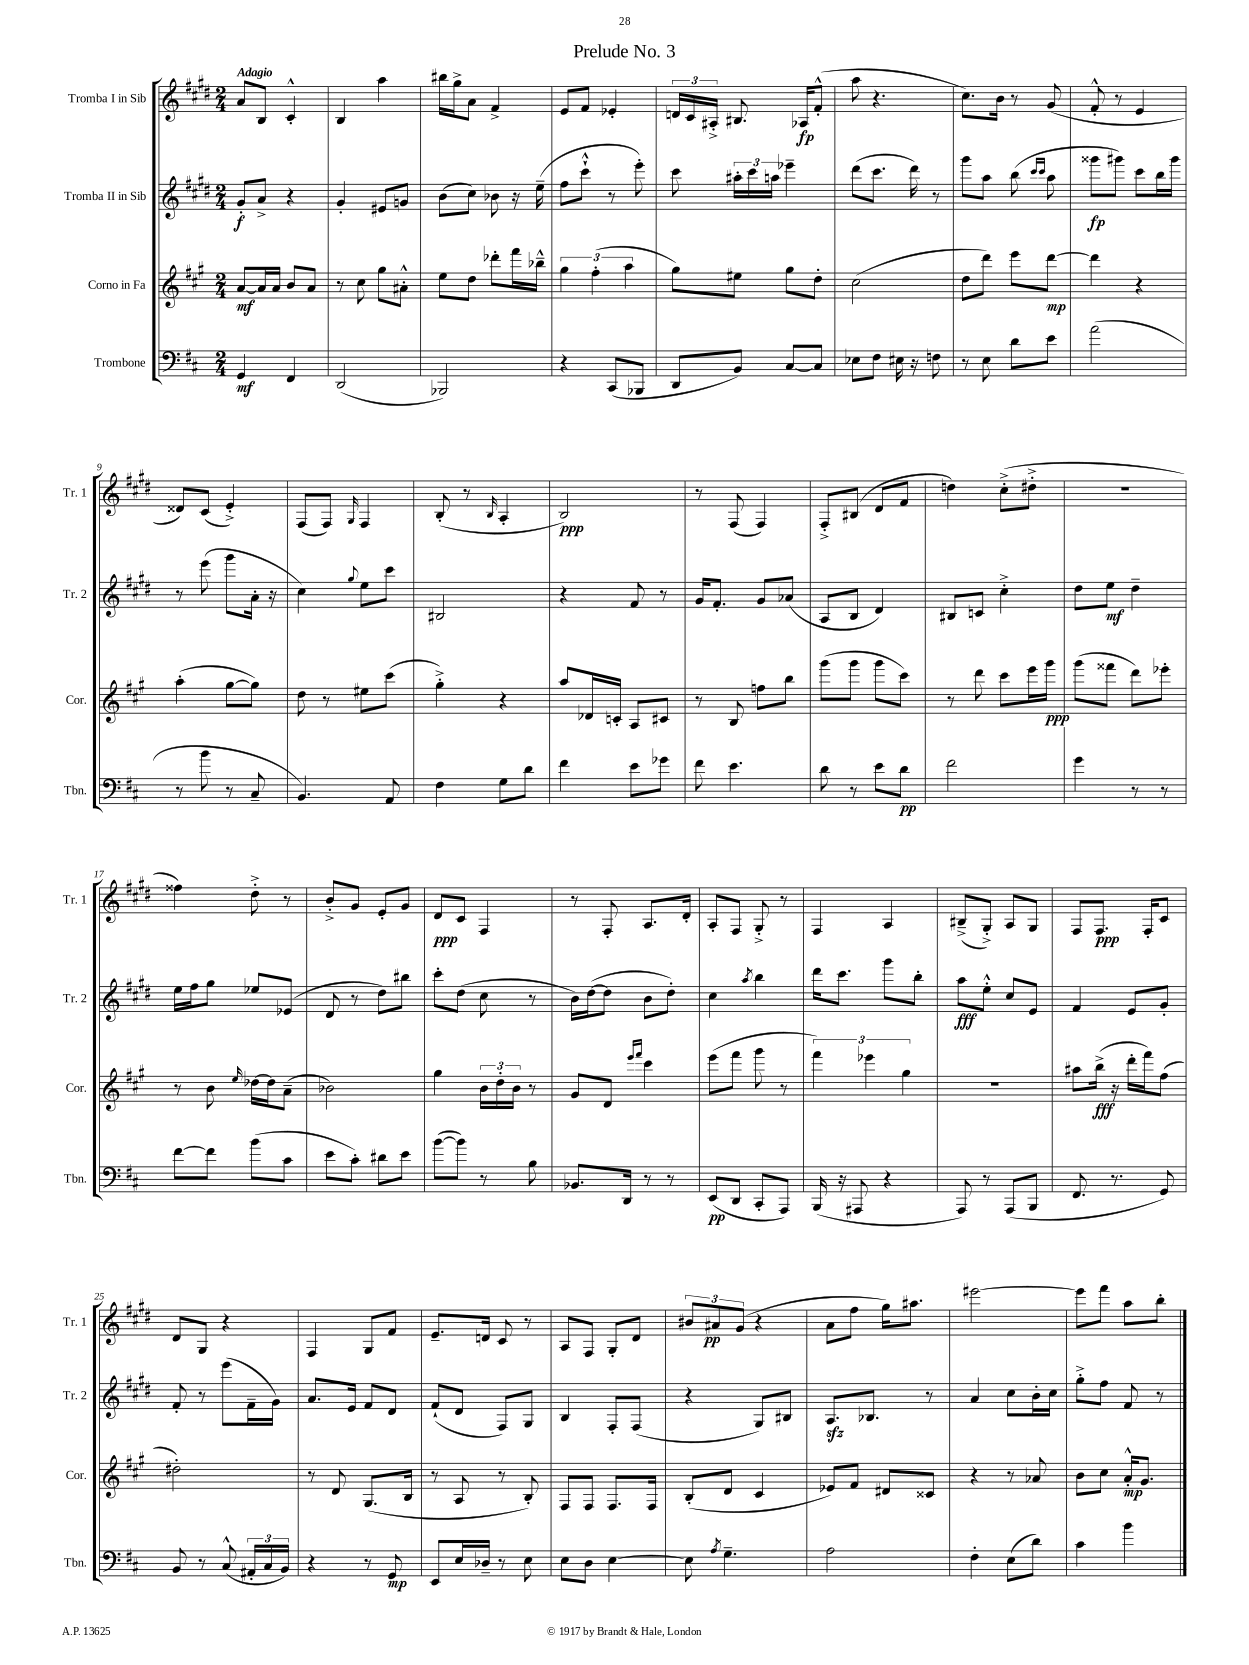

**kern	**kern	**kern	**kern
*staff4	*staff3	*staff2	*staff1
*clefF4	*clefG2	*clefG2	*clefG2
*k[f#c#]	*k[f#c#g#]	*k[f#c#g#d#]	*k[f#c#g#d#]
*M2/4	*M2/4	*M2/4	*M2/4
4GG	[8a	8g#'	8a
.	16a]	8a^	8B
.	16a	.	.
4FF#	8b	4r	4c#'^^
.	8a	.	.
=	=	=	=
(2DD	8r	4g#'	4B
.	8cc#	.	.
.	8gg#	8e#	4aa
.	8a#'^^	8g	.
=	=	=	=
2BBB-)	8ee	(8b	16bb#
.	.	.	16gg#^
.	8dd	8cc#)	8a
.	8ddd-'	8b-	4f#^
.	16fff#	16r	.
.	16bb-~^^	(16ee~	.
=	=	=	=
4r	6gg#	8ff#	8e
.	.	8ccc#`^^	8f#
.	(6ff#'	.	.
(8CC#	.	8r	4e-'
.	6aa	.	.
8BBB-	.	8eee')	.
=	=	=	=
8DD	8gg#)	8ccc#	24d
.	.	.	24c#
.	.	.	24A#'^
8BB)	8ee#	24aa#'	8.B#
.	.	24ccc#	.
.	.	24aa	.
[8C#	8gg#	4eee-~	.
.	.	.	16A-
8C#]	8dd'	.	(8f#'^^
=	=	=	=
8E-	(2cc#	(8ddd#	8aa
8F#	.	8.ccc#	4.r
16E#	.	.	.
16r	.	16ddd#)	.
8F	.	8r	.
=	=	=	=
8r	8dd	8ggg#	8.cc#)
8E	8ddd)	8aa	.
.	.	.	16b
8d	8eee	(8bb	8r
.	.	16qqccc#	.
.	.	16qqccc#	.
8e	[8ddd	8aa	(8g#
=	=	=	=
(2a	4ddd]	8ggg##	8f#'^^
.	.	8ggg#)	8r
.	4r	8ccc#	4e
.	.	16bb	.
.	.	16ggg#	.
=	=	=	=
8r	(4aa'	8r	8d##)
8b	.	(8eee	(8c#
8r	[8gg#	8ggg#	4e'^)
8C#~	8gg#])	16a'	.
.	.	16r	.
=	=	=	=
4.BB)	8dd	4cc#)	(8F#
.	8r	.	8F#)
.	.	8qqgg#	16qqG#
.	8ee#	8ee	4F#
8AA	(8ccc#	8ccc#	.
=	=	=	=
4F#	4gg#'^)	2B#	(8B'
.	.	.	8r
.	.	.	16qqB
8G	4r	.	4A'
8d	.	.	.
=	=	=	=
4f#	8aa	4r	2B)
.	16d-	.	.
.	16c'	.	.
8e	8A	8f#	.
8g-	8c#	8r	.
=	=	=	=
8f#	8r	16g#	8r
.	.	8.f#'	.
4.e	8B	.	(8F#
.	8ff	8g#	4F#)
.	8bb	(8a-	.
=	=	=	=
8d	(8ggg#	8A	8F#'^
8r	8ggg#	8B	(8B#
8e	8ggg#	4d#)	8d#
8d	8ccc#)	.	8f#
=	=	=	=
2f#	8r	8B#	4dd)
.	8ddd	8c	.
.	8ccc#	4cc#'^	(8cc#'^
.	16eee	.	8dd#'^
.	16ggg#	.	.
=	=	=	=
4g	(8ggg#	8dd#	2r
.	8fff##	8ee	.
8r	8ddd)	4dd#~	.
8r	8eee-'	.	.
=	=	=	=
[8f#	8r	16ee	4ff##)
.	.	16ff#	.
8f#]	8b	8gg#	.
.	16qqee	.	.
(8b	[16dd-	8ee-	8dd#'^
.	16dd-]	.	.
8c#	(8a~	(8e-	8r
=	=	=	=
8e	2b-)	8d#	8b'^
8c#')	.	8r	8g#
8d#	.	8dd#)	8e'
8e	.	8bb#	8g#
=	=	=	=
([8b	4gg#	8ccc#'	8d#
8b])	.	(8dd#	8c#
8r	24b	8cc#	4F#
.	24dd'	.	.
.	24b	.	.
8B	8r	8r	.
=	=	=	=
8.BB-	8g#	16b)	8r
.	.	([16dd#	.
.	8d	8dd#]	8F#'
16DD	.	.	.
.	16qqeee	.	.
.	16qqfff#	.	.
8r	4ccc#	8b	8.A
8r	.	8dd#')	.
.	.	.	16d#'
=	=	=	=
(8EE	(8eee	4cc#	8A'
8DD	8fff#	.	8F#
.	.	8qaa	.
8CC#'	8ggg#	4bb	8G#'^
8AAA)	8r	.	8r
=	=	=	=
(16BBB	6fff#)	16ddd#	4F#
16r	.	8.ccc#	.
8AAA#	.	.	.
.	6eee-	.	.
4r	.	8ggg#	4A
.	6gg#	.	.
.	.	8bb'	.
=	=	=	=
8AAA)	2r	8aa	(8B#~^
8r	.	8ee'^^	8G#'^)
(8AAA	.	8cc#	8A
8BBB	.	8e	8G#
=	=	=	=
8.FF#	8aa#	4f#	8F#
.	(16bb^	.	8.F#
8.r	16r	.	.
.	16ddd'	8e	.
.	16fff#)	.	16F#'
8GG)	(8ff#	8g#'	8c#
=	=	=	=
8BB	2dd#')	8f#'	8d#
8r	.	8r	8G#
(8C#^^	.	(8eee	4r
24AA#'	.	16f#~	.
24C#	.	.	.
.	.	16g#)	.
24BB)	.	.	.
=	=	=	=
4r	8r	8.a	4F#
.	8d	.	.
.	.	16e	.
8r	(8.G#	8f#	8G#
8GG	.	8d#	8f#
.	16B	.	.
=	=	=	=
8EE	8r	(8f#`	8.e~
16E	8A	8d#	.
16D-~	.	.	16d
8r	8r	8F#)	8c#
8E	8B')	8G#	8r
=	=	=	=
8E	8F#	4B	8A
8D	8F#	.	8F#
[4E	8.F#	8F#'	8G#'
.	.	(8F#	8d#
.	16F#	.	.
=	=	=	=
8E]	(8B'	4r	12b#
.	.	.	12a#
8qA	.	.	.
4.G~	8d	.	.
.	.	.	(12g#
.	4c#	8G#)	4r
.	.	8B#	.
=	=	=	=
2A	8e-)	8.A	8a
.	8f#	.	8ff#
.	.	8.B-	.
.	8d#	.	16gg#)
.	.	.	8.aa#
.	8c##	8r	.
=	=	=	=
4F#'	4r	4a	[2eee#
(8E	8r	8cc#	.
8d)	8a-	16b'	.
.	.	16cc#	.
=	=	=	=
4c#	8b	8gg#'^	8eee#]
.	8cc#	8ff#	8fff#
4b	16a'^^	8f#	8aa
.	8.g#	.	.
.	.	8r	8bb'
==	==	==	==
*-	*-	*-	*-
